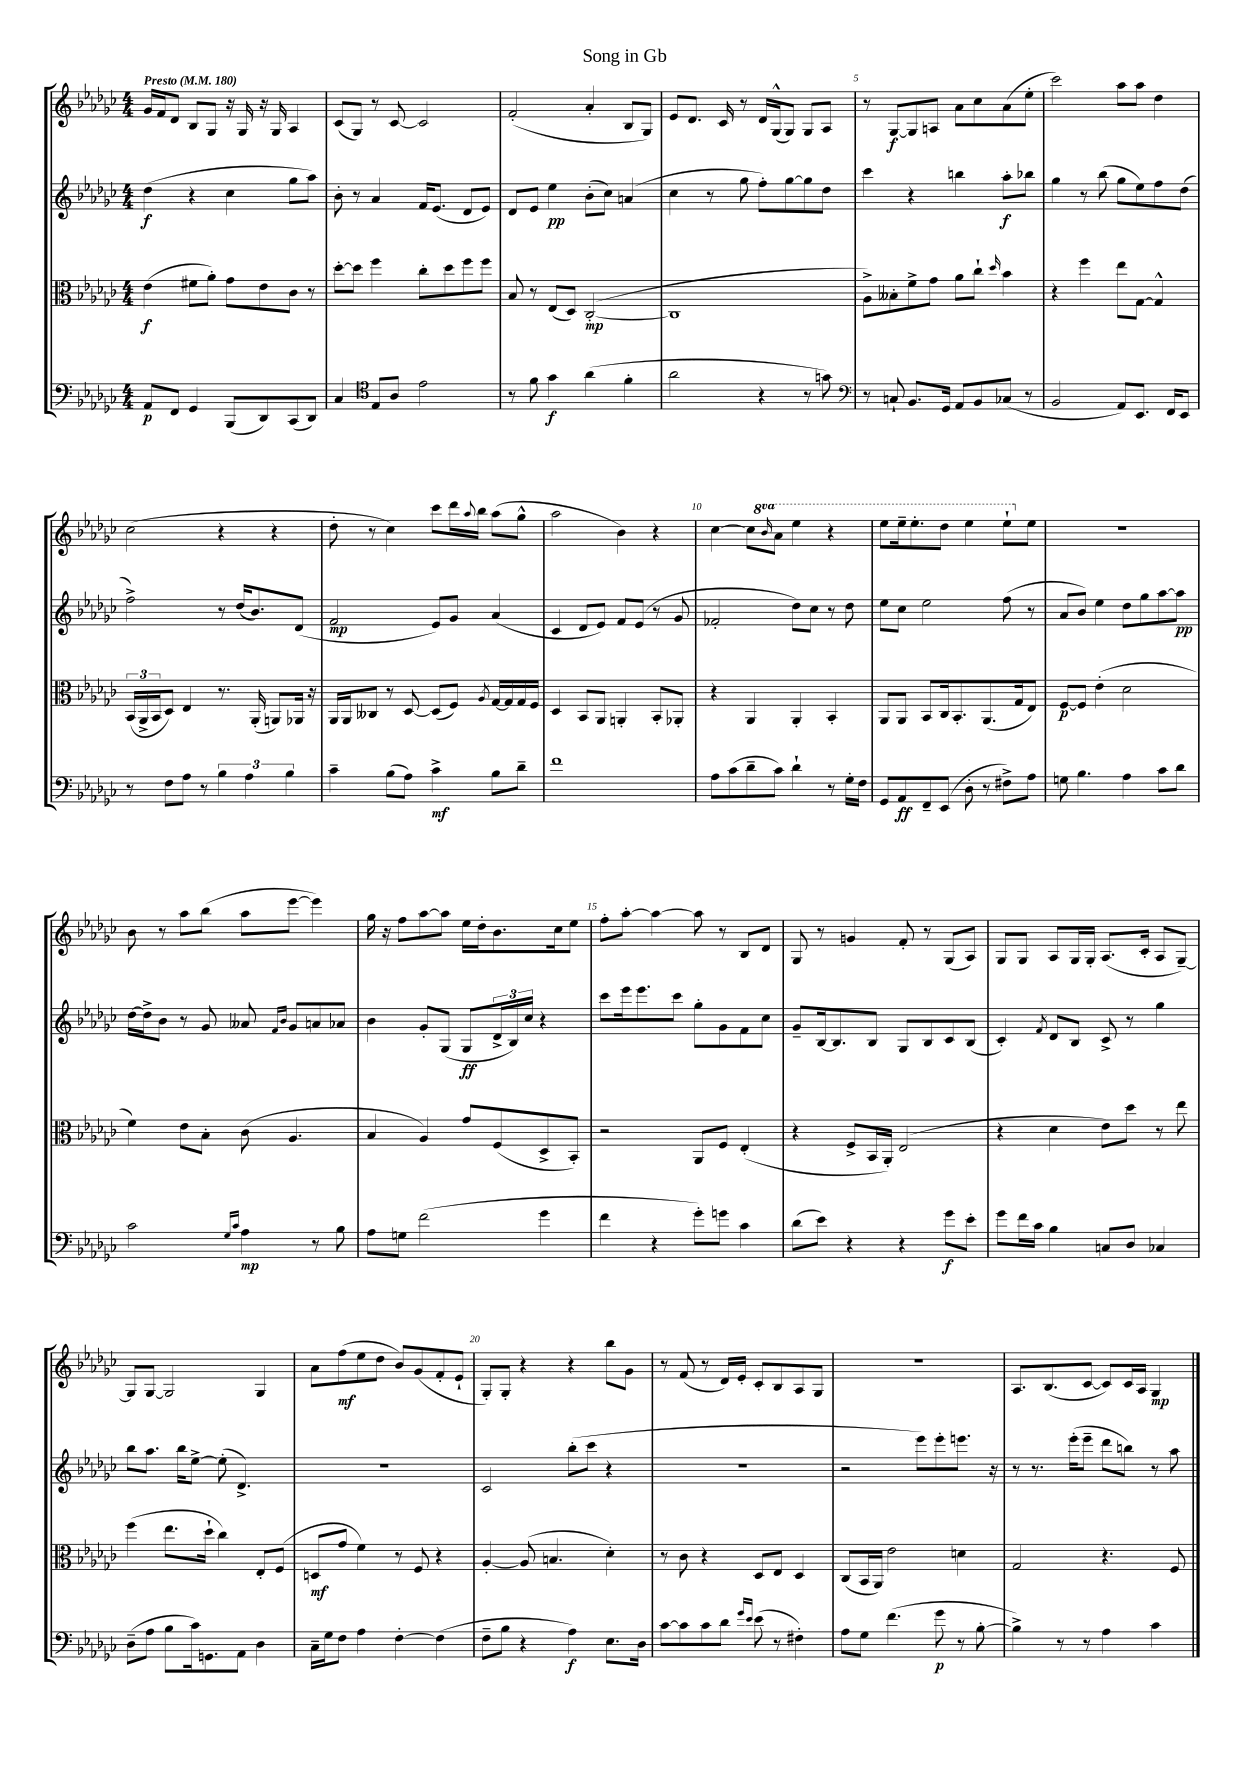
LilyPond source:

\header { title = "Song in Gb" }
<<
\new StaffGroup <<
\new Staff = "s0" {
    \clef treble \key ges \major \numericTimeSignature \time 4/4 \set Staff.ottavationMarkups = #ottavation-simple-ordinals \tempo "Presto" 4 = 180
    ges'16 f'16 des'8 bes8 ges8 r16 ges16 r16 ges16 aes4 |
    ces'8( ges8) r8 ces'8~ ces'2 |
    f'2-.( aes'4-. bes8 ges8) |
    ees'8 des'8. ces'16 r8 des'16 ges16-^( ges8) ges8 aes8 |
    r8 ges8~\f ges8 a8 aes'8 ces''8 aes'8( ees''8-. |
    ces'''2) aes''8 aes''8 des''4 |
    ces''2( r4 r4 |
    des''8-. r8 ces''4) ces'''8 des'''16 \appoggiatura { aes''8 } bes''16 aes''8( ges''8-^ |
    aes''2 bes'4) r4 |
    ces''4~ ces''8 \ottava #1 \grace { bes''16 } aes''8 ees'''4 r4 |
    ees'''8 ees'''16-- ees'''8.-. des'''8 ees'''4 ees'''8-! \ottava #0 ees''8 |
    R1 |
    bes'8 r8 aes''8 bes''8( aes''8 ees'''8~ ees'''4) |
    ges''16 r16 f''8 aes''8~ aes''8 ees''16 des''16-. bes'8. ces''16 ees''8 |
    f''8-. aes''8~-. aes''4~ aes''8 r8 bes8 des'8 |
    ges8 r8 g'4 f'8-. r8 ges8( aes8) |
    ges8 ges8 aes8 ges16 ges16-. aes8.( ces'16-. aes8 ges8~--) |
    ges8 ges8~ ges2 ges4 |
    aes'8 f''8\mf( ees''8 des''8 bes'8) ges'8( f'8-. ees'8-! |
    ges8-.) ges8-. r4 r4 bes''8 ges'8 |
    r8 f'8( r8 des'16) ees'16-. ces'8-. bes8 aes8 ges8 |
    R1 |
    aes8. bes8.( ces'8~ ces'8) ces'16 aes16 ges4\mp \bar "|." |
}
\new Staff = "s1" {
    \clef treble \key ges \major \numericTimeSignature \time 4/4
    des''4\f( r4 ces''4 ges''8 aes''8) |
    bes'8-. r8 aes'4 f'16 ees'8.( des'8 ees'8) |
    des'8 ees'8 ees''4\pp bes'8-.( ces''8) a'4( |
    ces''4 r8 ges''8 f''8-.) ges''8~ ges''8 des''8 |
    ces'''4 r4 b''4 aes''8-.\f bes''8 |
    ges''4 r8 bes''8( ges''8 ees''8) f''8 des''8( |
    f''2->) r8 des''16( bes'8.) des'8( |
    f'2\mp ees'8) ges'8 aes'4( |
    ces'4 des'8 ees'8) f'8 ees'8( r8 ges'8 |
    fes'2-. des''8) ces''8 r8 des''8 |
    ees''8 ces''8 ees''2 f''8( r8 |
    aes'8 bes'8) ees''4 des''8 ges''8 aes''8~ aes''8\pp |
    des''16~ des''16-> bes'8 r8 ges'8 aeses'8 \grace { f'16 bes'16 } ges'8 a'8 aes'8 |
    bes'4 ges'8-. ges8( ges8\ff \tuplet 3/2 { des'16-> bes16) ces''16 } r4 |
    ces'''8 ees'''16 ees'''8. ces'''8 ges''8-. ges'8 f'8 ces''8 |
    ges'8-- bes16~ bes8. bes8 ges8 bes8 ces'8 bes8( |
    ces'4-.) \acciaccatura { f'8 } des'8 bes8 ces'8-> r8 ges''4 |
    bes''8 aes''8. bes''16 ees''8~-> ees''8-.( des'4.->) |
    R1 |
    ces'2 bes''8-.( ces'''8 r4 |
    R1 |
    r2 ees'''8) ees'''8-. e'''8. r16 |
    r8 r8. ees'''16-.( ees'''8-- des'''8 b''8) r8 aes''8 \bar "|." |
}
\new Staff = "s2" {
    \clef alto \key ges \major \numericTimeSignature \time 4/4
    ees'4\f( fis'8 aes'8-.) ges'8 ees'8 ces'8 r8 |
    des''8~-. des''8 f''4 ces''8-. des''8 f''8 f''8 |
    bes8 r8 ees8( des8) ces2~-.\mp( |
    ces1 |
    aes8->) beses8-. f'8-> ges'8 aes'8 ces''8-! \grace { des''16 } bes'4 |
    r4 f''4 ees''8 ges8~ ges4-^ |
    \tuplet 3/2 { bes,16( aes,16-> bes,16 } des8) ees4 r8. aes,16-.( a,8) aes,16 r16 |
    aes,16 aes,16 ceses8 r8 des8~ des8( f8) \acciaccatura { aes8 } ges16~ ges16 ges16 f16 |
    des4 bes,8 aes,8 a,4-. bes,8-. aes,8-. |
    r4 aes,4 aes,4-. bes,4-. |
    aes,8 aes,8 bes,8 ces16 bes,8.-. aes,8.( ges16 ees8) |
    f8~\p f8 ees'4-.( des'2 |
    f'4) ees'8 bes8-. ces'8( aes4. |
    bes4 aes4) ges'8 f8( des8-> bes,8-.) |
    r2 aes,8 f8 ees4-.( |
    r4 f8-> bes,16 aes,16-.) ees2( |
    r4 des'4 ees'8) des''8 r8 ees''8 |
    f''4( ees''8. des''16-! ces''4) ees8-. f8( |
    d8\mf ges'8 f'4) r8 f8 r4 |
    aes4~-. aes8( b4. des'4-.) |
    r8 ces'8 r4 des8 ees8 des4 |
    ces8( bes,16 aes,16) ees'2 d'4 |
    ges2 r4. f8 \bar "|." |
}
\new Staff = "s3" {
    \clef bass \key ges \major \numericTimeSignature \time 4/4
    aes,8\p f,8 ges,4 bes,,8( des,8) ces,8( des,8) |
    ces4 \clef tenor ees8 aes8 ees'2 |
    r8 f'8 ges'4\f aes'4( f'4-. |
    aes'2 r4 r8 g'8) |
    \clef bass r8 c8-! bes,8. ges,16 aes,8 bes,8 ces8( r8 |
    bes,2 aes,8) ees,8. f,16 ees,8 |
    r8 f8 aes8 r8 \tuplet 3/2 { bes4 aes4 bes4 } |
    ces'4-- bes8( aes8) ces'4->\mf bes8 des'8-- |
    f'1 |
    aes8 ces'8( des'8-- ces'8) des'4-! r8 ges16-. f16 |
    ges,8 aes,8\ff f,8-- ees,8( des8-. r8 fis8->) aes8 |
    g8 bes4. aes4 ces'8 des'8 |
    ces'2 \grace { ges16 ces'16 } aes4\mp r8 bes8 |
    aes8 g8 f'2( ges'4 |
    f'4 r4 ges'8-.) g'8 ces'4 |
    des'8( ees'8) r4 r4 ges'8\f ees'8-. |
    ges'8 f'16 ces'16 bes4 c8 des8 ces4 |
    des8--( aes8 bes8 ces'16) g,8. aes,8 des4 |
    ces16-- ges16 f8 aes4 f4~-. f4( |
    f8-- bes8 r4 aes4\f) ees8. des16 |
    ces'8~ ces'8 ces'8 des'8 \grace { ges'16 ees'16 } ees'8( r8 fis4-.) |
    aes8 ges8 f'4.( ges'8\p r8 bes8~-. |
    bes4->) r8 r8 aes4 ces'4 \bar "|." |
}
>>
>>
\layout { \context { \Score \override BarNumber.break-visibility = ##(#f #t #t) barNumberVisibility = #(every-nth-bar-number-visible 5) } }
